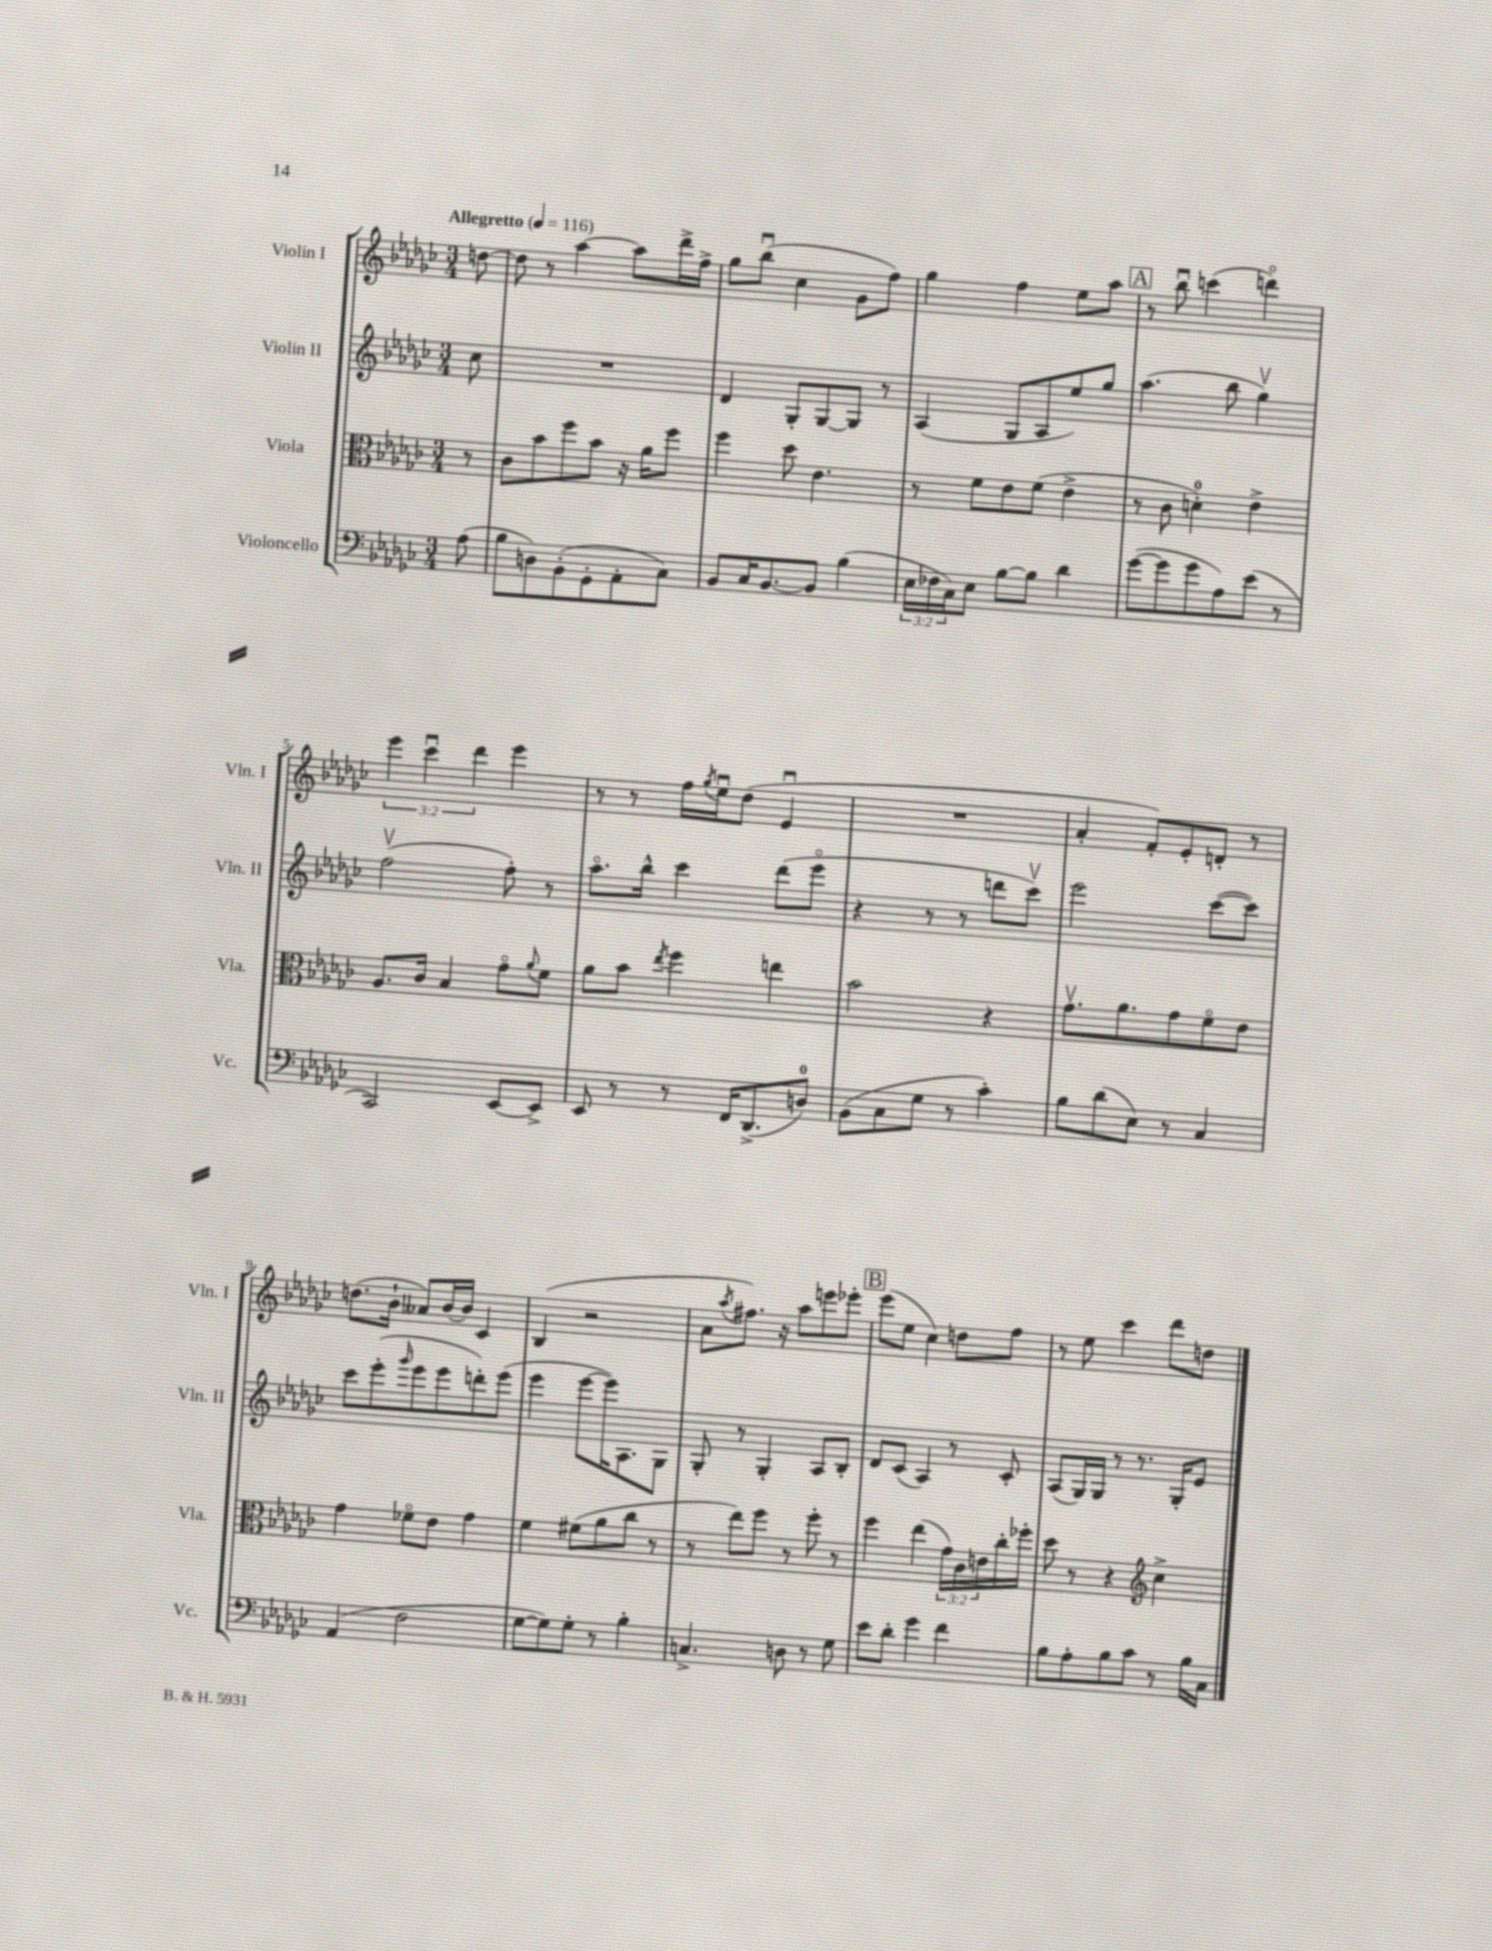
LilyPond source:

<<
\new StaffGroup <<
\new Staff = "s0" \with { instrumentName = "Violin I" shortInstrumentName = "Vln. I" } {
    \clef treble \key ges \major \numericTimeSignature \time 3/4 \override Staff.TupletNumber.text = #tuplet-number::calc-fraction-text \partial 8 \tempo "Allegretto" 4 = 116
    d''8~ |
    d''8 r8 aes''4~ aes''8 des'''16-> f''16-> |
    ges''8 bes''8\downbow( ces''4 ges'8 f''8) |
    ges''4 f''4 ees''8 aes''8 |
    \mark \markup { \box "A" } r8 bes''8\downbow c'''4( d'''4\flageolet) |
    \tuplet 3/2 { ees'''4 ces'''4\downbow des'''4 } ees'''4 |
    r8 r8 f''16 \acciaccatura { ges''8 } ees''16\downbow des''8( ees'4\downbow |
    R2. |
    aes'4-. f'8-.) ees'8-. d'8-. r8 |
    d''8.( bes'16-! aeses'8) bes'16~ bes'16 ces'4 |
    bes4( r2 |
    aes'8 \acciaccatura { aes''8 } fis''8.) r16 aes''8 e'''8 ees'''8-. |
    \mark \markup { \box "B" } ees'''8( ees''8 ces''4) d''8 f''8 |
    r8 ees''8 ces'''4 des'''8 d''8 \bar "|." |
}
\new Staff = "s1" \with { instrumentName = "Violin II" shortInstrumentName = "Vln. II" } {
    \clef treble \key ges \major \numericTimeSignature \time 3/4 \partial 8
    ces''8 |
    R2. |
    des'4 ges8-. ges8~ ges8 r8 |
    aes4( ges8 aes8 ees''8) ges''8 |
    \mark \markup { \box "A" } aes''4.( bes''8 ges''4\upbow) |
    f''2\upbow( f''8-.) r8 |
    aes''8.\flageolet bes''16-^ ces'''4 des'''8( ees'''8\flageolet |
    r4 r8 r8 d'''8 ces'''8\upbow) |
    ees'''2 ces'''8~( ces'''8) |
    ces'''8 ees'''8-.( \grace { ges'''16 } ees'''8 ees'''8 d'''8-.) ees'''8( |
    ees'''4 ees'''8~ ees'''16) aes8. ges8 |
    ges8-. r8 ges4-. aes8 bes8-. |
    \mark \markup { \box "B" } des'8 ces'8( aes4) r8 ces'8-. |
    aes8( ges16) ges16 r8 r8. ges16-. ees'8 \bar "|." |
}
\new Staff = "s2" \with { instrumentName = "Viola" shortInstrumentName = "Vla." } {
    \clef alto \key ges \major \numericTimeSignature \time 3/4 \override Staff.TupletNumber.text = #tuplet-number::calc-fraction-text \partial 8
    r8 |
    ces'8 bes'8 f''8 bes'8 r16 aes'16 f''8 |
    f''4 des''8 ees'4. |
    r8 f'8 ees'8 f'8( ees'4-> |
    \mark \markup { \box "A" } r8 ces'8 d'4-0-.) ees'4-> |
    aes8. ces'16 bes4 ges'8\flageolet \appoggiatura { aes'8 } f'8 |
    aes'8 bes'8 \acciaccatura { ees''8 } f''4 e''4 |
    bes'2 r4 |
    ges'8.\upbow aes'8. ges'8 f'8\flageolet ees'8 |
    ges'4 fes'8\flageolet ees'8 ges'4 |
    f'4 fis'8( aes'8 ces''8 r8 |
    r8 ees''8) f''8 r8 f''8-. r8 |
    \mark \markup { \box "B" } f''4 ees''4( \tuplet 3/2 { ges'16) ces'16 e'16 } ces''16-. fes''16-. |
    des''8 r8 r4 \clef treble ces''4-> \bar "|." |
}
\new Staff = "s3" \with { instrumentName = "Violoncello" shortInstrumentName = "Vc." } {
    \clef bass \key ges \major \numericTimeSignature \time 3/4 \override Staff.TupletNumber.text = #tuplet-number::calc-fraction-text \partial 8
    aes8( |
    bes8 d8) bes,8-.( ges,8-. aes,8-. ces8) |
    bes,8 ces16 bes,8.~ bes,8 bes4( |
    \tuplet 3/2 { ees16 fes16 ces16) } ees8 bes8~ bes8 des'4 |
    \mark \markup { \box "A" } ges'8~( ges'8 ges'8 aes8) ees'8( r8 |
    ces,2) ees,8~ ees,8-> |
    ees,8 r8 r8 f,16 des,8.->( d8-0) |
    bes,8( ces8 ges8 r8 ces'4-.) |
    bes8 des'8( ees8) r8 ces4 |
    aes,4( f2 |
    ges8~ ges8) ges8-. r8 bes4-. |
    c4.-> d8 r8 ges8 |
    \mark \markup { \box "B" } ees'8 des'8-. ges'4 f'4 |
    bes8 aes8-. bes8 ces'8 r8 bes16 ces16 \bar "|." |
}
>>
>>
